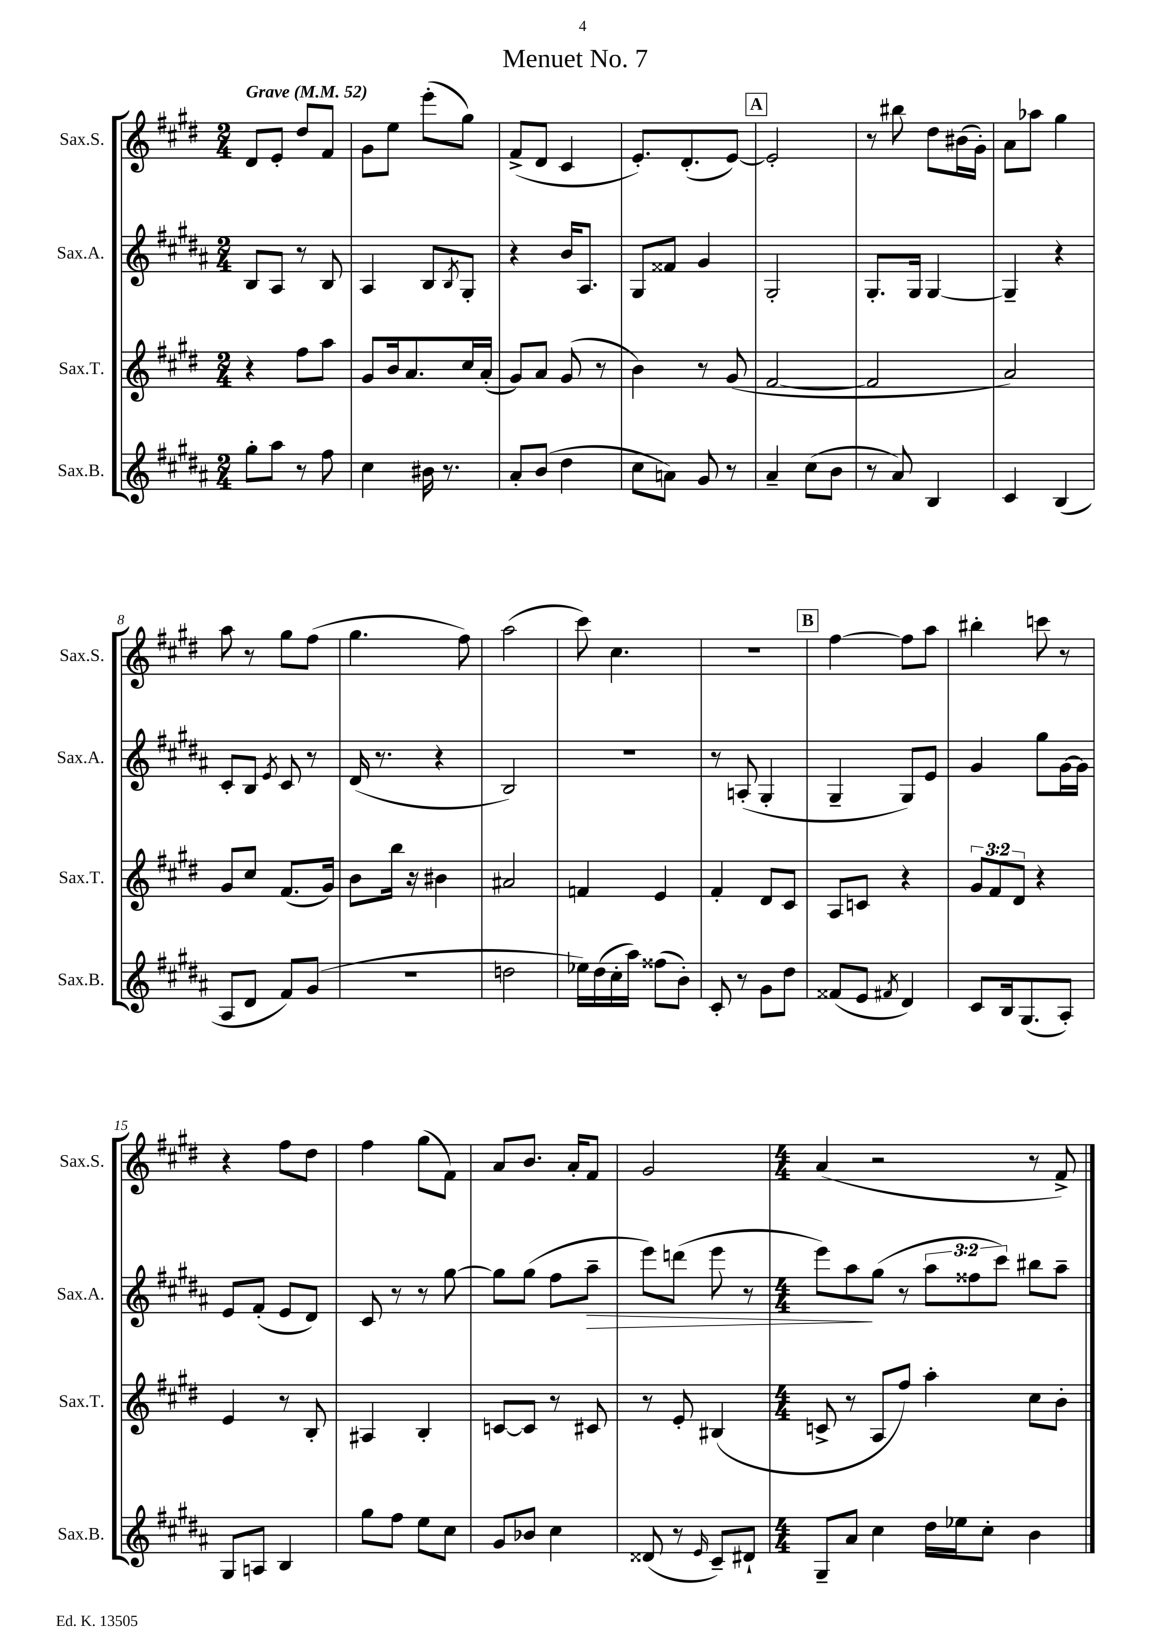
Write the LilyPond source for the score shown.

\header { title = "Menuet No. 7" }
<<
\new StaffGroup <<
\new Staff = "s0" \with { instrumentName = "Sax.S." shortInstrumentName = "Sax.S." } {
    \clef treble \key e \major \numericTimeSignature \time 2/4 \tempo "Grave" 4 = 52
    dis'8 e'8-. dis''8 fis'8 |
    gis'8 e''8 e'''8-.( gis''8) |
    fis'8->( dis'8 cis'4 |
    e'8.-.) dis'8.-.( e'8~) |
    \mark \markup { \box "A" } e'2-. |
    r8 bis''8 dis''8 bis'16( gis'16-.) |
    a'8 aes''8 gis''4 |
    a''8 r8 gis''8 fis''8( |
    gis''4. fis''8) |
    a''2( |
    cis'''8) cis''4. |
    R2 |
    \mark \markup { \box "B" } fis''4~ fis''8 a''8 |
    bis''4-. c'''8 r8 |
    r4 fis''8 dis''8 |
    fis''4 gis''8( fis'8) |
    a'8 b'8. a'16-. fis'8 |
    gis'2 |
    \numericTimeSignature \time 4/4 a'4( r2 r8 fis'8->) \bar "|." |
}
\new Staff = "s1" \with { instrumentName = "Sax.A." shortInstrumentName = "Sax.A." } {
    \clef treble \key b \major \numericTimeSignature \time 2/4 \override Staff.TupletNumber.text = #tuplet-number::calc-fraction-text
    b8 ais8 r8 b8 |
    ais4 b8 \acciaccatura { b8 } gis8-. |
    r4 b'16 ais8. |
    gis8 fisis'8 gis'4 |
    \mark \markup { \box "A" } gis2-. |
    gis8.-. gis16 gis4~ |
    gis4-- r4 |
    cis'8-. b8 \acciaccatura { e'8 } cis'8 r8 |
    dis'16( r8. r4 |
    b2) |
    r2 |
    r8 a8-.( gis4-. |
    \mark \markup { \box "B" } gis4-- gis8) e'8 |
    gis'4 gis''8 gis'16~ gis'16 |
    e'8 fis'8-.( e'8 dis'8) |
    cis'8 r8 r8 gis''8~ |
    gis''8 gis''8( fis''8 ais''8--\> |
    e'''8) d'''8( e'''8 r8 |
    \numericTimeSignature \time 4/4 e'''8) ais''8\! gis''8( r8 \tuplet 3/2 { ais''8 fisis''8 cis'''8) } bis''8 ais''8-- \bar "|." |
}
\new Staff = "s2" \with { instrumentName = "Sax.T." shortInstrumentName = "Sax.T." } {
    \clef treble \key e \major \numericTimeSignature \time 2/4 \override Staff.TupletNumber.text = #tuplet-number::calc-fraction-text
    r4 fis''8 a''8 |
    gis'8 b'16 a'8. cis''16 a'16-.( |
    gis'8) a'8 gis'8( r8 |
    b'4) r8 gis'8( |
    \mark \markup { \box "A" } fis'2~ |
    fis'2 |
    a'2) |
    gis'8 cis''8 fis'8.( gis'16) |
    b'8 b''16 r16 bis'4 |
    ais'2 |
    f'4 e'4 |
    fis'4-. dis'8 cis'8 |
    \mark \markup { \box "B" } a8 c'8 r4 |
    \tuplet 3/2 { gis'8 fis'8 dis'8 } r4 |
    e'4 r8 b8-. |
    ais4 b4-. |
    c'8~ c'8 r8 cis'8 |
    r8 e'8-. bis4( |
    \numericTimeSignature \time 4/4 c'8-> r8 a8 fis''8) a''4-. cis''8 b'8-. \bar "|." |
}
\new Staff = "s3" \with { instrumentName = "Sax.B." shortInstrumentName = "Sax.B." } {
    \clef treble \key b \major \numericTimeSignature \time 2/4
    gis''8-. ais''8 r8 fis''8 |
    cis''4 bis'16 r8. |
    ais'8-. b'8( dis''4 |
    cis''8 a'8) gis'8 r8 |
    \mark \markup { \box "A" } ais'4-- cis''8( b'8 |
    r8 ais'8) b4 |
    cis'4 b4( |
    ais8 dis'8 fis'8) gis'8( |
    R2 |
    d''2 |
    ees''16) dis''16( cis''16-. ais''16) fisis''8( b'8-.) |
    cis'8-. r8 gis'8 dis''8 |
    \mark \markup { \box "B" } fisis'8( e'8 \acciaccatura { fis'8 } dis'4) |
    cis'8 b16 gis8.( ais8-.) |
    gis8 a8 b4 |
    gis''8 fis''8 e''8 cis''8 |
    gis'8 bes'8 cis''4 |
    disis'8( r8 \grace { e'16 } cis'8--) dis'8-! |
    \numericTimeSignature \time 4/4 gis8-- ais'8 cis''4 dis''16 ees''16 cis''8-. b'4 \bar "|." |
}
>>
>>
